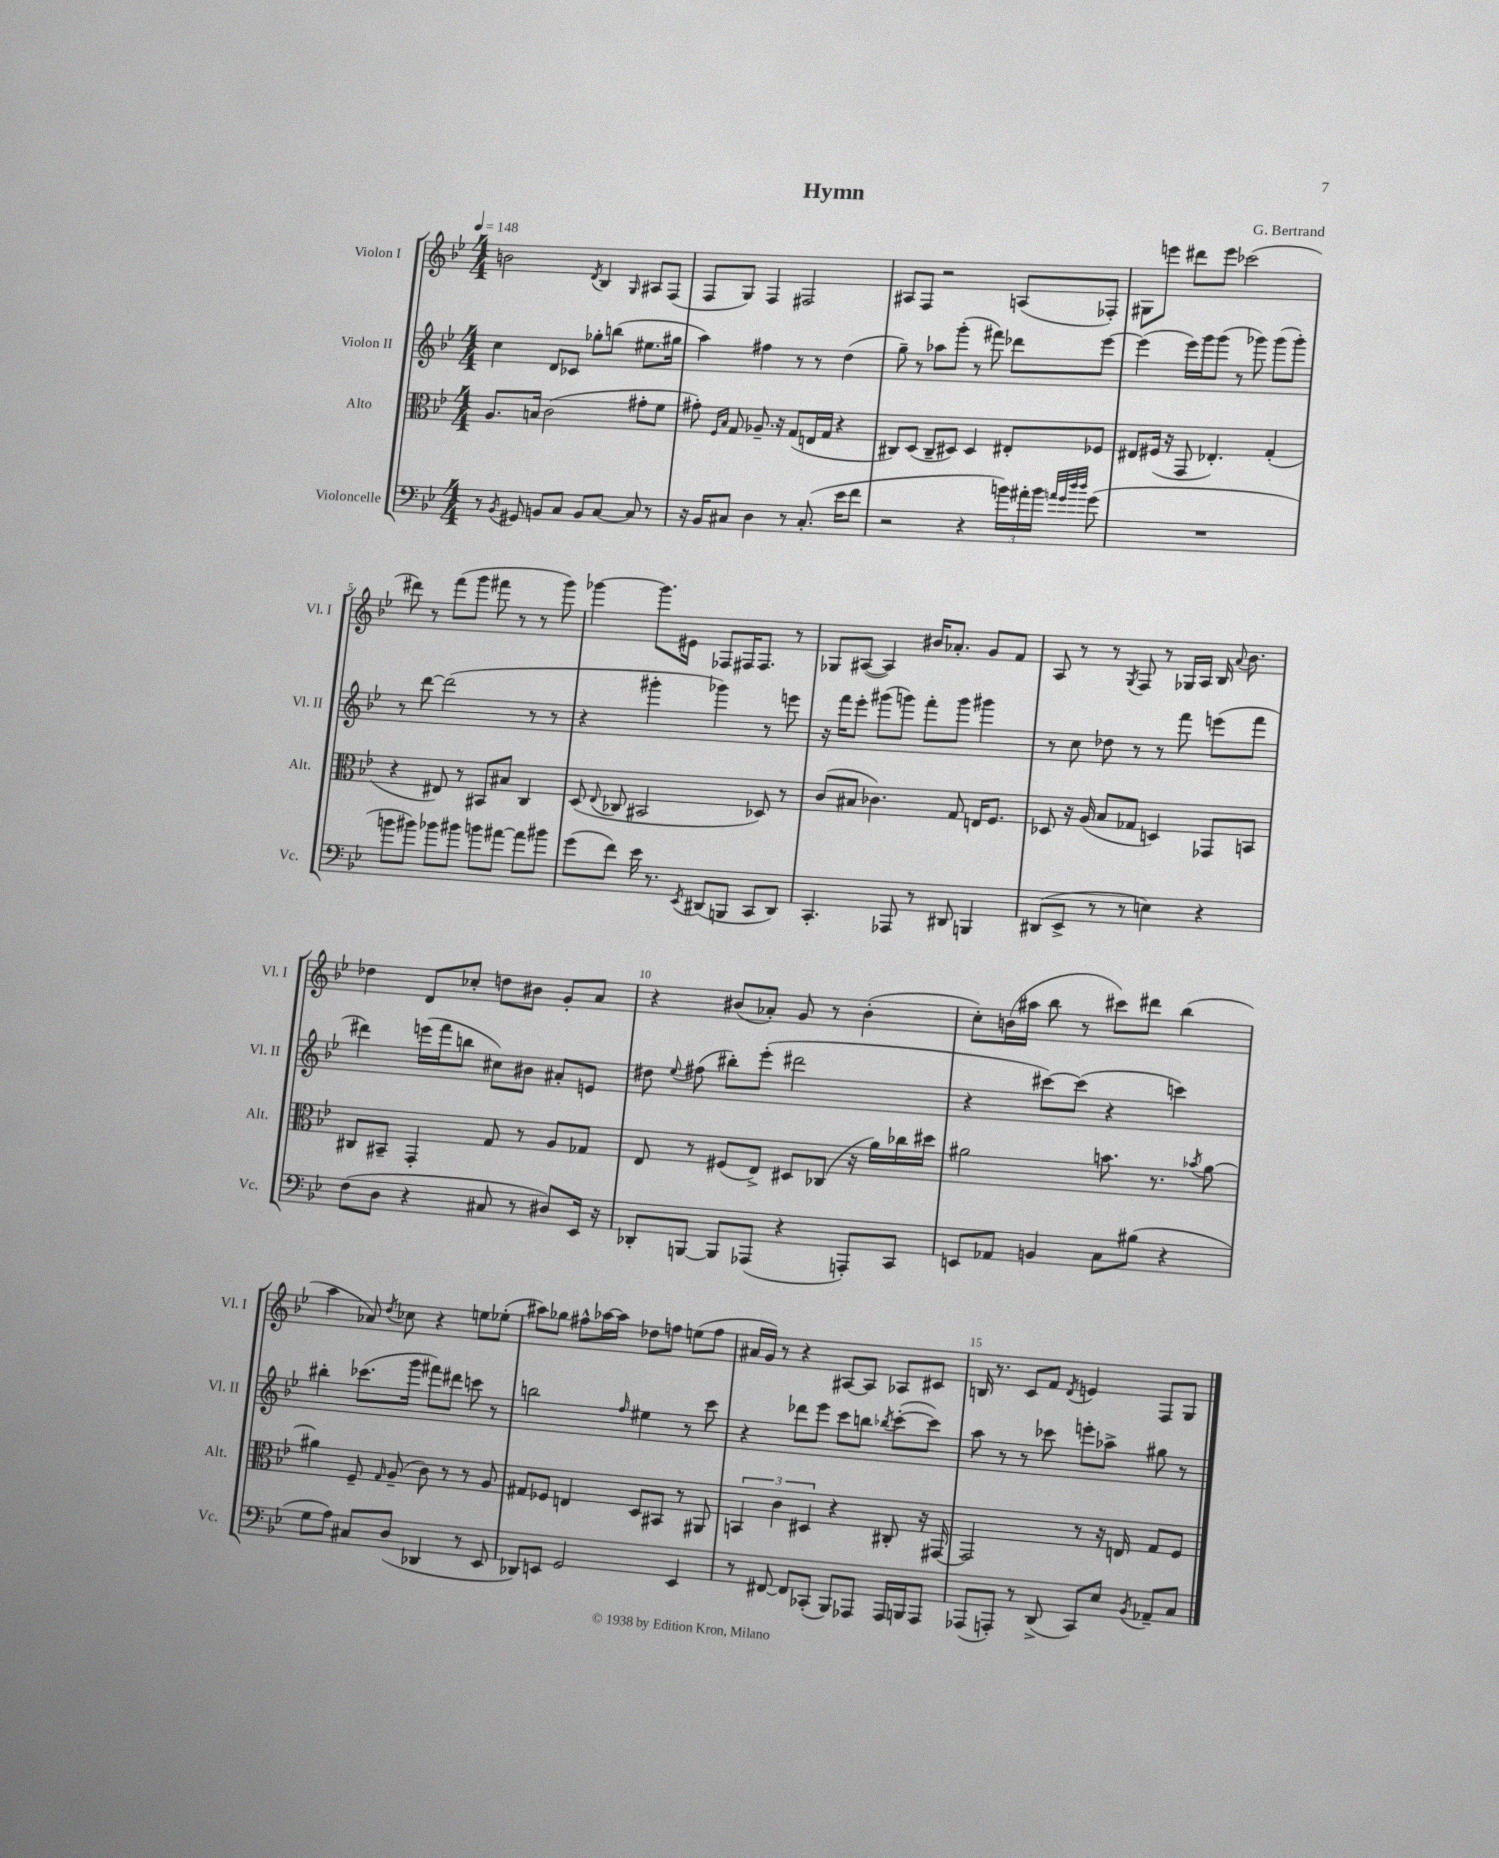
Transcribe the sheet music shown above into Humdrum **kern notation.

**kern	**kern	**kern	**kern
*staff4	*staff3	*staff2	*staff1
*clefF4	*clefC3	*clefG2	*clefG2
*k[b-e-]	*k[b-e-]	*k[b-e-]	*k[b-e-]
*M4/4	*M4/4	*M4/4	*M4/4
*MM148	*MM148	*MM148	*MM148
8r	8.A	4cc	2b
8qBB-	.	.	.
8GG#	.	.	.
.	16B	.	.
8BB	(2c	8d	.
8C	.	8c-	.
.	.	.	8qd
8BB	.	8gg-'	4B-
[8C	.	(8bb	.
.	.	.	16qqG
8C]	8g#'	8.ee#	8A#
8r	8f	.	(8F
.	.	16gg#	.
=	=	=	=
16r	8g#')	4aa)	8F
16BB-	.	.	.
.	16qqF	.	.
.	16qqB-	.	.
8C#	8G	.	8G)
4D	8.A-~	4ff#	4F
.	16r	.	.
8r	(8G	8r	2F#
(8.C#'	16E	8r	.
.	16G	.	.
.	4r	(4dd	.
16e-	.	.	.
8f	.	.	.
=	=	=	=
2r	8C#)	8gg~)	8A#
.	(8D	8r	8F
.	8C#~	8aa-	2r
.	8D#)	(8ggg'	.
4r	4D#	8r	.
.	.	8fff#)	.
24b)	8E#'	8ddd-	(8A
24a#'	.	.	.
24b	.	.	.
32qqa	.	.	.
32qqg	.	.	.
32qqdd	.	.	.
32qqdd	.	.	.
(8g	8F-	[8eee-	8F-')
=	=	=	=
1r	8E#	(4eee-]	8G#
.	(16F#	.	8eee
.	16r	.	.
.	8GG	16eee-)	8ddd#
.	.	16ggg	.
.	4.E-')	(8ggg	8eee
.	.	8r	(2ccc-
.	.	8ggg-)	.
.	(4G'	(8ggg-	.
.	.	8ggg-')	.
=	=	=	=
8b	4r	8r	8ddd#)
8b#)	.	[8ddd	8r
8b-	8E#)	(2ddd]	(8fff
8b#	8r	.	8ggg
8b	8BB#	.	8fff#
[8a#	8B#	.	8r
8a#]	4C	8r	8r
8b#	.	8r	8ggg)
=	=	=	=
(8g	(8D	4r	[4ggg-
.	8qqE-	.	.
8f)	8C-	.	.
16e-	2BB#	4ggg#'	8.ggg-]
8.r	.	.	.
.	.	.	16e#
8qEE-	.	.	.
(8DD#	.	4ggg-)	8F-
8BBB	.	.	16F#
.	.	.	8.F#
8CC	8D-)	8r	.
8DD#)	8r	8eee	8r
=	=	=	=
4.CC'	(8c	16r	8G-
.	.	16fff	.
.	8B#	8eee-'	([8A#
.	4.c-)	(8ggg#	4A#])
8AAA-	.	8ggg)	.
8r	.	8fff'	16b#
.	.	.	8.a-'
8DD#	8G	8ggg	.
4BBB	16E	4ggg#	8g
.	8.F	.	.
.	.	.	8f
=	=	=	=
(8DD#	8D-	8r	8A
8EE-^	16r	8cc	8r
.	(16A	.	.
8r	8B-	8dd-	8r
.	.	.	8qG
8r	8G-	8r	8F
4E)	4D)	8r	8r
.	.	8fff	16G-
.	.	.	16A
4r	8GG-	(8eee	16B-
.	.	.	8qqa
.	.	.	8.b-
.	8BB	8fff	.
=	=	=	=
(8F	8C#	4ddd#)	4dd-
8D	8BB#~	.	.
4r	4GG'	(16eee	8d
.	.	16fff	.
.	.	8bb	8cc-'
8C#	8G	8cc#)	8dd
8r	8r	8b#	8b#
8D#)	8A	8a#'	8g'
16EE-	8G-	8e	8a
16r	.	.	.
=	=	=	=
8DD-'	8E-	8dd#	4r
.	.	8qqee-	.
[8BBB	8r	(8ff#	.
8BBB]	(8F#	8bb#')	(8b#
(8AAA-	8E-^)	(8eee-'	8a-')
4r	8D#	2ddd#	8g
.	(8C-	.	8r
8AAA')	16r	.	(4b#'
.	16a)	.	.
8CC	16cc-	.	.
.	16dd#	.	.
=	=	=	=
8EE	2a#	4r	8cc')
8AA-	.	.	(16b
.	.	.	16aa#
4BB	.	[8ccc#)	8bb-
.	.	(8ccc#]	8r
8C	8.b	4r	8ccc#)
(8B#	.	.	8ddd#
.	8.r	.	.
4r	.	4ccc)	(4bb-
.	8qb-	.	.
.	[8a#	.	.
=	=	=	=
8G	4a#]	4bb#'	4aa
8A)	.	.	.
8C#	8F~	(8.ccc-	8a-)
.	16qqG	.	8qdd
(8D	(8A~	.	8cc-
.	.	16ggg	.
4DD-	8c)	8fff#)	4r
.	8r	8ddd#	.
8r	8r	8ccc	8ee
8EE-	8A	8r	(8ee-'
=	=	=	=
8DD-)	8G#	2bb	8aa#)
8EE	8F-	.	8gg-
2GG	4E	.	8ff#^^
.	.	.	[16aa-
.	.	.	16aa-]
.	.	16qqff	.
.	8D	4ee#	8dd-
.	8BB#	.	8ff
4EE	8r	8r	(8ee
.	8AA#	8ccc	8ff
=	=	=	=
8r	6BB	4r	16a#
.	.	.	16g)
[8FF#	.	.	8r
.	6c	.	.
8FF#]	.	8ddd-	4r
.	6D#	.	.
(8CC-'	.	8eee-	.
8BBB-)	4r	8ccc	[8A#
8AAA-	.	8bb	8A#]
.	.	8qbb-	.
16AAA-	8C#'	([8ccc'	8A-
16BBB	.	.	.
8AAA-	16r	8ccc])	8c#
.	[16GG#	.	.
=	=	=	=
(8AAA-	2GG#]	8aa	16B
.	.	.	8.r
8AAA')	.	8r	.
8r	.	8r	8c
(8DD^	.	8ccc-	8f
.	.	.	8qd
8CC)	8r	8eee'	4e
8E-	16r	8aa-^	.
.	16E	.	.
8qBB-	.	.	.
8AA-~	8G	8gg#	8F
8C	8F	8r	8G
==	==	==	==
*-	*-	*-	*-
